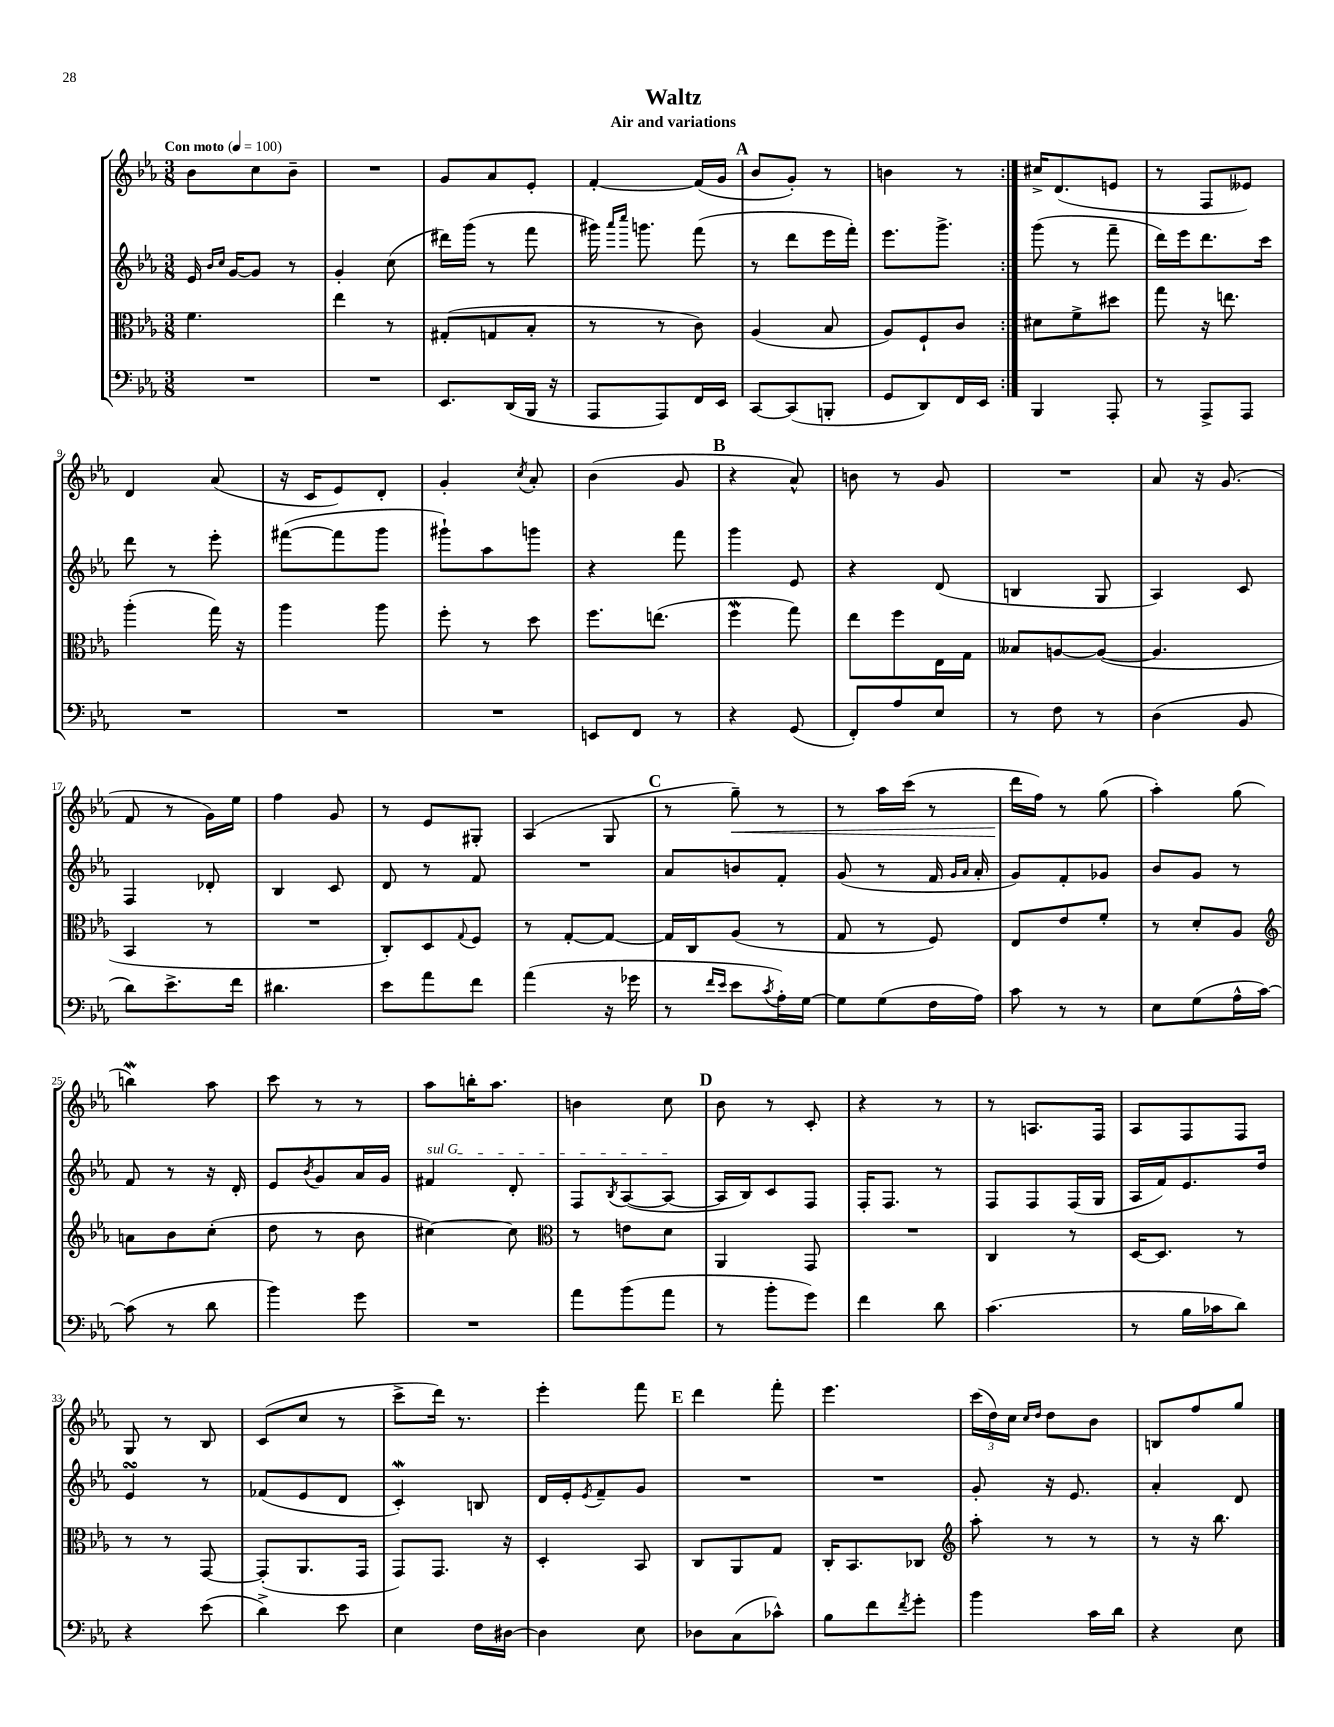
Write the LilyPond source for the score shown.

\header { title = "Waltz" subtitle = "Air and variations" }
<<
\new StaffGroup <<
\new Staff = "s0" {
    \clef treble \key ees \major \numericTimeSignature \time 3/8 \tempo "Con moto" 4 = 100
    \repeat volta 2 { bes'8 c''8 bes'8-- |
    R4. |
    g'8 aes'8 ees'8-. |
    f'4~-. f'16( g'16 |
    \mark \markup { \bold "A" } bes'8 g'8-.) r8 |
    b'4 r8 | }
    cis''16-> d'8.( e'8 |
    r8 f8 eeses'8) |
    d'4 aes'8( |
    r16 c'16 ees'8) d'8-. |
    g'4-. \acciaccatura { c''8 } aes'8-. |
    bes'4( g'8 |
    \mark \markup { \bold "B" } r4 aes'8-^) |
    b'8 r8 g'8 |
    R4. |
    aes'8 r16 g'8.( |
    f'8 r8 g'16) ees''16 |
    f''4 g'8 |
    r8 ees'8 gis8-. |
    aes4( g8 |
    \mark \markup { \bold "C" } r8 g''8--\<) r8 |
    r8 aes''16 c'''16( r8 |
    d'''16\! f''16) r8 g''8( |
    aes''4-.) g''8( |
    b''4\mordent) aes''8 |
    c'''8 r8 r8 |
    aes''8 b''16-. aes''8. |
    b'4 c''8 |
    \mark \markup { \bold "D" } bes'8 r8 c'8-. |
    r4 r8 |
    r8 a8. f16 |
    aes8 f8 f8 |
    g8 r8 bes8 |
    c'8( c''8 r8 |
    c'''8-> d'''16) r8. |
    ees'''4-. f'''8 |
    \mark \markup { \bold "E" } d'''4 f'''8-. |
    ees'''4. |
    \tuplet 3/2 { c'''16( d''16) c''16 } \grace { c''16 d''16 } d''8 bes'8 |
    b8 f''8 g''8 \bar "|." |
}
\new Staff = "s1" {
    \clef treble \key ees \major \numericTimeSignature \time 3/8
    \repeat volta 2 { ees'16 \grace { bes'16 c''16 } g'16~ g'8 r8 |
    g'4-. c''8( |
    dis'''16) g'''16( r8 f'''8 |
    gis'''16) \grace { aes'''16 c''''16 } g'''8. f'''8( |
    \mark \markup { \bold "A" } r8 d'''8 ees'''16 f'''16-.) |
    ees'''8. g'''8.-> | }
    g'''8( r8 f'''8-- |
    d'''16) ees'''16 d'''8. c'''16 |
    d'''8 r8 ees'''8-. |
    fis'''8~( fis'''8 g'''8 |
    gis'''8-!) aes''8 g'''8 |
    r4 f'''8 |
    \mark \markup { \bold "B" } g'''4 ees'8 |
    r4 d'8( |
    b4 g8 |
    aes4) c'8 |
    f4 des'8-. |
    bes4 c'8 |
    d'8 r8 f'8 |
    R4. |
    \mark \markup { \bold "C" } aes'8 b'8 f'8-. |
    g'8( r8 f'16 \grace { g'16 aes'16 } aes'16-. |
    g'8) f'8-. ges'8 |
    bes'8 g'8 r8 |
    f'8 r8 r16 d'16-. |
    ees'8 \acciaccatura { bes'8 } g'8 aes'16 g'16 |
    \once \override TextSpanner.bound-details.left.text = \markup { \italic "sul G" } fis'4\startTextSpan d'8-. |
    f8 \acciaccatura { bes8 } aes8~( aes8~\stopTextSpan |
    \mark \markup { \bold "D" } aes16 bes16) c'8 f8 |
    f16-. f8. r8 |
    f8 f8 f16( g16 |
    aes16 f'16) ees'8. d''16 |
    ees'4\turn r8 |
    fes'8( ees'8 d'8 |
    c'4-.\mordent) b8 |
    d'16 ees'16-. \acciaccatura { ees'8 } f'8-- g'8 |
    \mark \markup { \bold "E" } R4. |
    R4. |
    g'8-. r16 ees'8. |
    aes'4-. d'8 \bar "|." |
}
\new Staff = "s2" {
    \clef alto \key ees \major \numericTimeSignature \time 3/8
    \repeat volta 2 { f'4. |
    ees''4 r8 |
    gis8-.( g8 bes8-. |
    r8 r8 c'8) |
    \mark \markup { \bold "A" } aes4( bes8 |
    aes8) f8-! c'8 | }
    dis'8 f'8-> dis''8 |
    g''8 r16 e''8. |
    aes''4-.( g''16) r16 |
    aes''4 aes''8 |
    f''8-. r8 d''8 |
    f''8. e''8.( |
    \mark \markup { \bold "B" } f''4\mordent g''8) |
    ees''8 f''8 ees16 g16 |
    beses8 a8~ a8~( |
    a4. |
    bes,4 r8 |
    R4. |
    c8-.) d8 \appoggiatura { g8 } f8 |
    r8 g8~-. g8~ |
    \mark \markup { \bold "C" } g16 c16 aes8( r8 |
    g8 r8 f8) |
    ees8 ees'8 f'8-. |
    r8 d'8-. aes8 |
    \clef treble a'8 bes'8 c''8-.( |
    d''8 r8 bes'8 |
    cis''4~) cis''8 |
    \clef alto r8 e'8 d'8 |
    \mark \markup { \bold "D" } aes,4 g,8 |
    R4. |
    c4 r8 |
    d16~ d8. r8 |
    r8 r8 g,8~ |
    g,8-.( aes,8. g,16 |
    g,8) g,8. r16 |
    d4-. bes,8 |
    \mark \markup { \bold "E" } c8 aes,8 g8 |
    c16-. bes,8. ces8 |
    \clef treble aes''8-. r8 r8 |
    r8 r16 bes''8. \bar "|." |
}
\new Staff = "s3" {
    \clef bass \key ees \major \numericTimeSignature \time 3/8
    \repeat volta 2 { R4. |
    R4. |
    ees,8. d,16( bes,,16 r16 |
    aes,,8 aes,,8) f,16 ees,16 |
    \mark \markup { \bold "A" } c,8~ c,8( b,,8-. |
    g,8 d,8) f,16 ees,16 | }
    bes,,4 aes,,8-. |
    r8 aes,,8-> aes,,8 |
    R4. |
    R4. |
    R4. |
    e,8 f,8 r8 |
    \mark \markup { \bold "B" } r4 g,8( |
    f,8-.) aes8 ees8 |
    r8 f8 r8 |
    d4( bes,8 |
    d'8) ees'8.-> f'16 |
    dis'4. |
    ees'8 aes'8 f'8 |
    aes'4( r16 ges'16 |
    \mark \markup { \bold "C" } r8 \grace { f'16 ees'16 } ees'8 \acciaccatura { c'8 } aes16-.) g16~ |
    g8 g8( f16 aes16) |
    c'8 r8 r8 |
    ees8 g8( aes16-^ c'16~) |
    c'8( r8 d'8 |
    bes'4) g'8 |
    R4. |
    aes'8 bes'8( aes'8 |
    \mark \markup { \bold "D" } r8 bes'8-. g'8) |
    f'4 d'8 |
    c'4.( |
    r8 bes16 ces'16 d'8) |
    r4 ees'8( |
    d'4->) ees'8 |
    ees4 f16 dis16~ |
    dis4 ees8 |
    \mark \markup { \bold "E" } des8 c8( ces'8-^) |
    bes8 f'8 \acciaccatura { f'8 } g'8-. |
    bes'4 c'16 d'16 |
    r4 ees8 \bar "|." |
}
>>
>>
